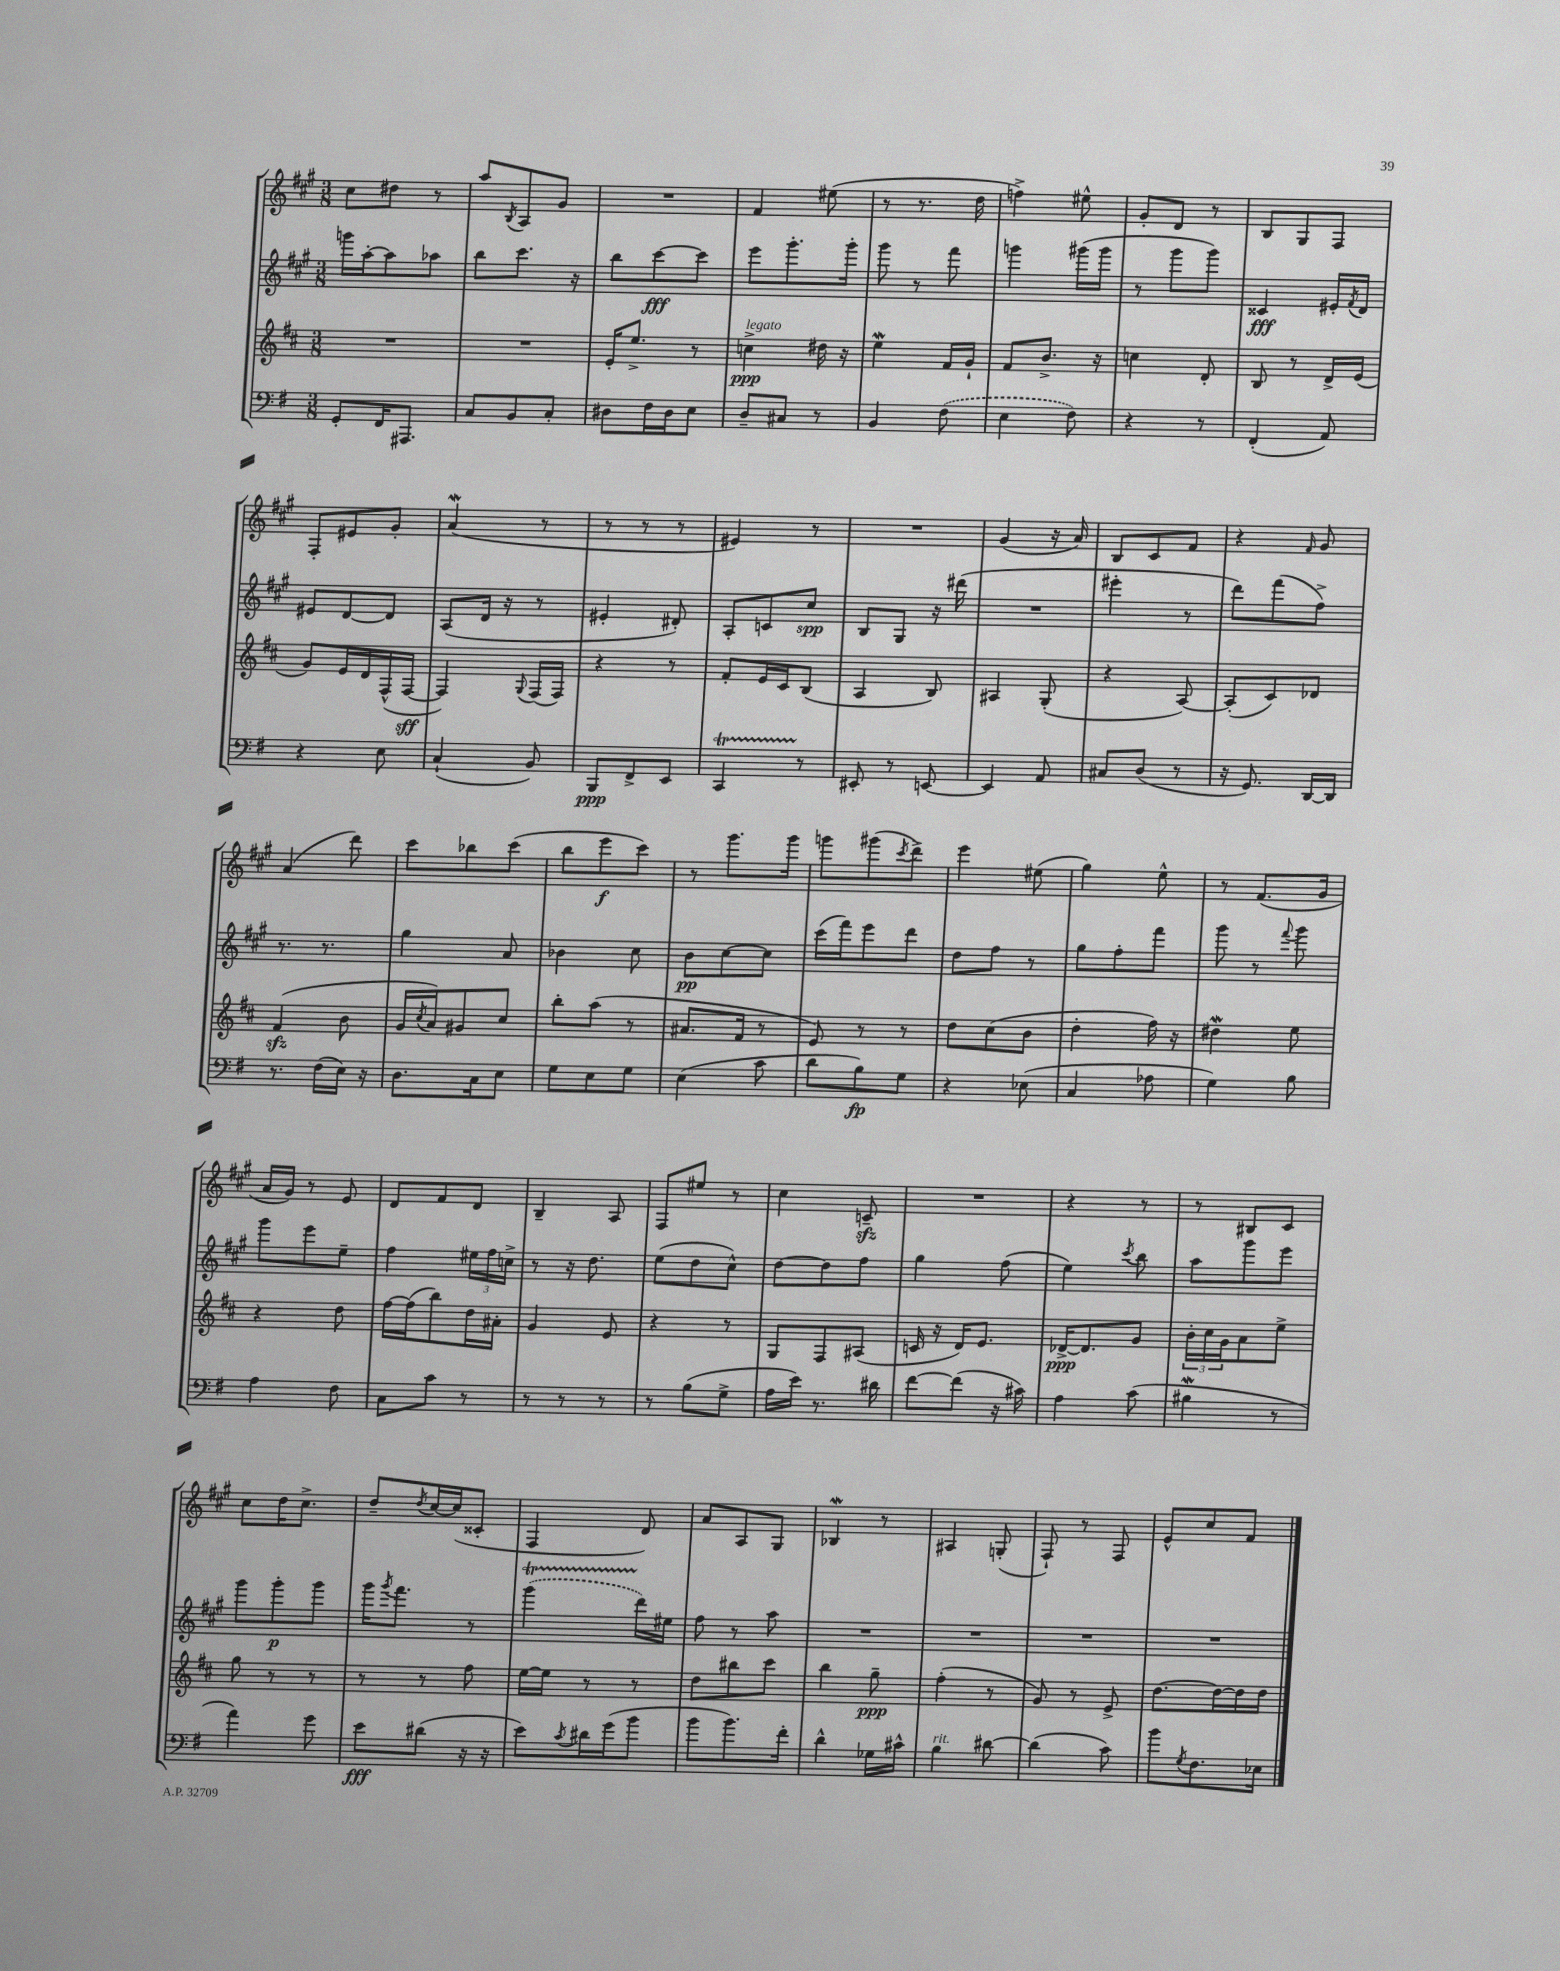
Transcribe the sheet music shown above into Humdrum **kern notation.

**kern	**kern	**kern	**kern
*staff4	*staff3	*staff2	*staff1
*clefF4	*clefG2	*clefG2	*clefG2
*k[f#]	*k[f#c#]	*k[f#c#g#]	*k[f#c#g#]
*M3/8	*M3/8	*M3/8	*M3/8
8GG'/L	4.r	16ggg\LL	8cc#\L
.	.	[16aa'\J	.
16FF#/K	.	8aa\]	8dd#\J
8.AAA#/J	.	.	.
.	.	8aa-\J	8r
=	=	=	=
8C/L	4.r	8bb\L	8aa/L
.	.	.	8qB/
8BB/	.	8.ccc#\J	8A/
8C'/J	.	.	8g#/J
.	.	16r	.
=	=	=	=
8D#\L	16e'/LK	8bb\L	4.r
.	8.ee^/J	.	.
16F#\L	.	[8ccc#\	.
16D#\J	.	.	.
8E\J	8r	8ccc#\]J	.
=	=	=	=
8D~/L	4cc^\	8eee\L	4f#/
8C#/J	.	8.ggg#'\	.
8r	16dd#\	.	(8ee#\
.	16r	16ggg#'\Jk	.
=	=	=	=
4BB/	4ee\	8ggg#\	8r
.	.	8r	8.r
(8F#\	16f#/LL	8fff#\	.
.	16g`/JJ	.	16dd\
=	=	=	=
4E\	8f#/L	4ggg\	4ff^\)
.	8.b^/J	.	.
8F#\)	.	(16ggg#\LL	8ee#^^\
.	16r	16ggg#\JJ	.
=	=	=	=
4r	4cc\	8r	8g#'/L
.	.	8ggg#\L	8d/J
8r	8d'/	8ggg#\J)	8r
=	=	=	=
(4FF#'/	8B/	4c##/	8B/L
.	8r	.	8G#/
8AA/)	16d^/LL	16e#'/LL	8F#/J
.	.	8qf#/	.
.	(16e/JJ	16d/JJ	.
=	=	=	=
4r	8g/L)	8e#/L	8F#'/L
.	16e/L	[8d/	8e#/
.	16d/	.	.
8E\	(16F#^^/	8d/]J	8g#'/J
.	[16F#/JJ	.	.
=	=	=	=
(4C`/	4F#/])	(8A/L	(4a/
.	.	16d/Jk	.
.	.	16r	.
.	8qqG/	.	.
8BB/)	(16F#/LL	8r	8r
.	16F#/JJ)	.	.
=	=	=	=
8BBB/L	4r	4e#'/	8r
8FF#^/	.	.	8r
8EE/J	8r	8d#'/)	8r
=	=	=	=
4CC/	8f#'/L	8A'/L	4e#/)
.	16e/L	8c/	.
.	16c#/J	.	.
8r	(8B/J	8cc#/J	8r
=	=	=	=
8EE#'/	4A/	8B/L	4.r
8r	.	8G#/J	.
[8EE/	8B/)	16r	.
.	.	(16ddd#\	.
=	=	=	=
4EE/]	4A#/	4.r	(4g#/
8AA/	(8G'/	.	16r
.	.	.	16a/)
=	=	=	=
8C#/L	4r	4eee#'\	8B/L
(8D/J	.	.	8c#/
8r	[8A/)	8r	8f#/J
=	=	=	=
16r	(8A'/]L	8ddd\L)	4r
8.GG/)	.	.	.
.	8c#/)	(8fff#\	.
.	.	.	16qqf#/
[16DD/LL	8d-/J	8ff#^\J)	8g#/
16DD/]JJ	.	.	.
=	=	=	=
8.r	(4f#/	8.r	(4a/
(16F#\LL	.	8.r	.
16E\JJ)	8b\	.	8ddd\)
16r	.	.	.
=	=	=	=
8.D\L	16g/LL	4gg#\	8ccc#\L
.	8qcc#/	.	.
.	16a/J)	.	.
.	8g#/	.	8bb-\
16C\k	.	.	.
8E\J	8cc#/J	8a/	(8ccc#\J
=	=	=	=
8G\L	8bb'\L	4b-\	8bb\L
8E\	(8aa\J	.	8eee\
8G\J	8r	8cc#\	8ccc#\J)
=	=	=	=
(4E\	8.a#/L	8b\L	8r
.	.	[8cc#\	8.ggg#\L
.	16f#/Jk	.	.
8c\	8r	8cc#\]J	.
.	.	.	16ggg#\Jk
=	=	=	=
8d\L	8e/)	(16ccc#\LL	8ggg\L
.	.	16fff#\J)	.
8B\)	8r	8eee\	(8ggg#\
.	.	.	8qccc#/
8G\J	8r	8ddd\J	8ddd^\J)
=	=	=	=
4r	8dd\L	8dd\L	4eee\
.	(8cc#\	8ff#\J	.
(8E-\	8b\J	8r	(8ee#\
=	=	=	=
4C/	4dd'\	8gg#\L	4gg#\)
.	.	8ff#'\	.
8A-\	16ff#\)	8fff#\J	8ee^^\
.	16r	.	.
=	=	=	=
4G\)	4dd#\	8ggg#\	8r
.	.	8r	(8.f#/L
.	.	8qqfff#/	.
8B\	8ee\	8ggg#\	.
.	.	.	16g#/Jk
=	=	=	=
4A\	4r	8ggg#\L	16a/LL
.	.	.	16g#/JJ)
.	.	8eee\	8r
8F#\	8dd\	8ee~\J	8e/
=	=	=	=
8C\L	[16ff#\LL	4ff#\	8d/L
.	(16ff#\]J	.	.
8c\J	8bb\)	.	8f#/
8r	16dd\L	24ee#\LL	8d/J
.	.	24ff#\	.
.	16a#'\JJ	.	.
.	.	24cc^\JJ	.
=	=	=	=
8r	4g/	8r	4B~/
8r	.	16r	.
.	.	8.dd\	.
8r	8e/	.	8A/
=	=	=	=
8r	4r	(8ee\L	8F#/L
(8B\L	.	8dd\	8ee#/J
8G^\J	8r	8cc#^^\J)	8r
=	=	=	=
16A\LL	8G/L	[8dd\L	4cc#\
16e\JJ)	.	.	.
8.r	8F#/	8dd\]	.
.	(8A#/J	8ff#\J	8c~/
16d#\	.	.	.
=	=	=	=
[8f#\L	16c/	4gg#\	4.r
.	16r	.	.
(8f#\]J	16d/LK)	.	.
.	8.e/J	.	.
16r	.	(8ff#\	.
16c#\)	.	.	.
=	=	=	=
4A\	[16d-^/LK	4ee\)	4r
.	8.d-/]	.	.
.	.	8qccc#/	.
(8c\	8g/J	8bb\	8r
=	=	=	=
4B#\	24b'\LL	8aa\L	8r
.	24cc#\	.	.
.	24g\J	.	.
.	8a\	8ggg#\	8B#/L
8r	8ee^\J	8eee\J	8c#/J
=	=	=	=
4a\)	8gg\	8ggg#\L	8cc#\L
.	8r	8ggg#'\	16dd\K
.	.	.	8.cc#^\J
8g\	8r	8ggg#\J	.
=	=	=	=
8e\L	8r	16ggg#\LK	8dd~/L
.	.	8qggg#/	.
.	.	8.fff#\J	.
.	.	.	8qdd/
(8d#\J	8r	.	[16cc#/L
.	.	.	(16cc#/]J
16r	8ff#\	8r	8c##'/J
16r	.	.	.
=	=	=	=
8e\L)	[16ee\LL	(4ggg#\	4F#/
.	16ee\]JJ	.	.
8qc/	.	.	.
16d#\L	8r	.	.
(16g\J	.	.	.
8b\J	8r	16ddd\LL)	8d/)
.	.	16ee#\JJ	.
=	=	=	=
8b\L	8dd\L	8ff#\	8a/L
8.b\)	8bb#\	8r	8A/
.	8ccc#\J	8aa\	8G#/J
16f#'\Jk	.	.	.
=	=	=	=
4d^^\	4bb\	4.r	4B-/
16G-\LL	8gg~\	.	8r
16c#^^\JJ	.	.	.
=	=	=	=
4B\	(4ff#'\	4.r	4A#/
[8d#\	8r	.	(8G'/
=	=	=	=
(4d#\]	8g/)	4.r	8F#`/)
.	8r	.	8r
8c\)	8e^/	.	8F#/
=	=	=	=
8b\L	[8.dd\L	4.r	8e^^/L
8qG/	.	.	.
8.F#\	.	.	8cc#/
.	16dd\_L	.	.
.	16dd\]	.	8f#/J
16E-\Jk	16dd\JJ	.	.
==	==	==	==
*-	*-	*-	*-
